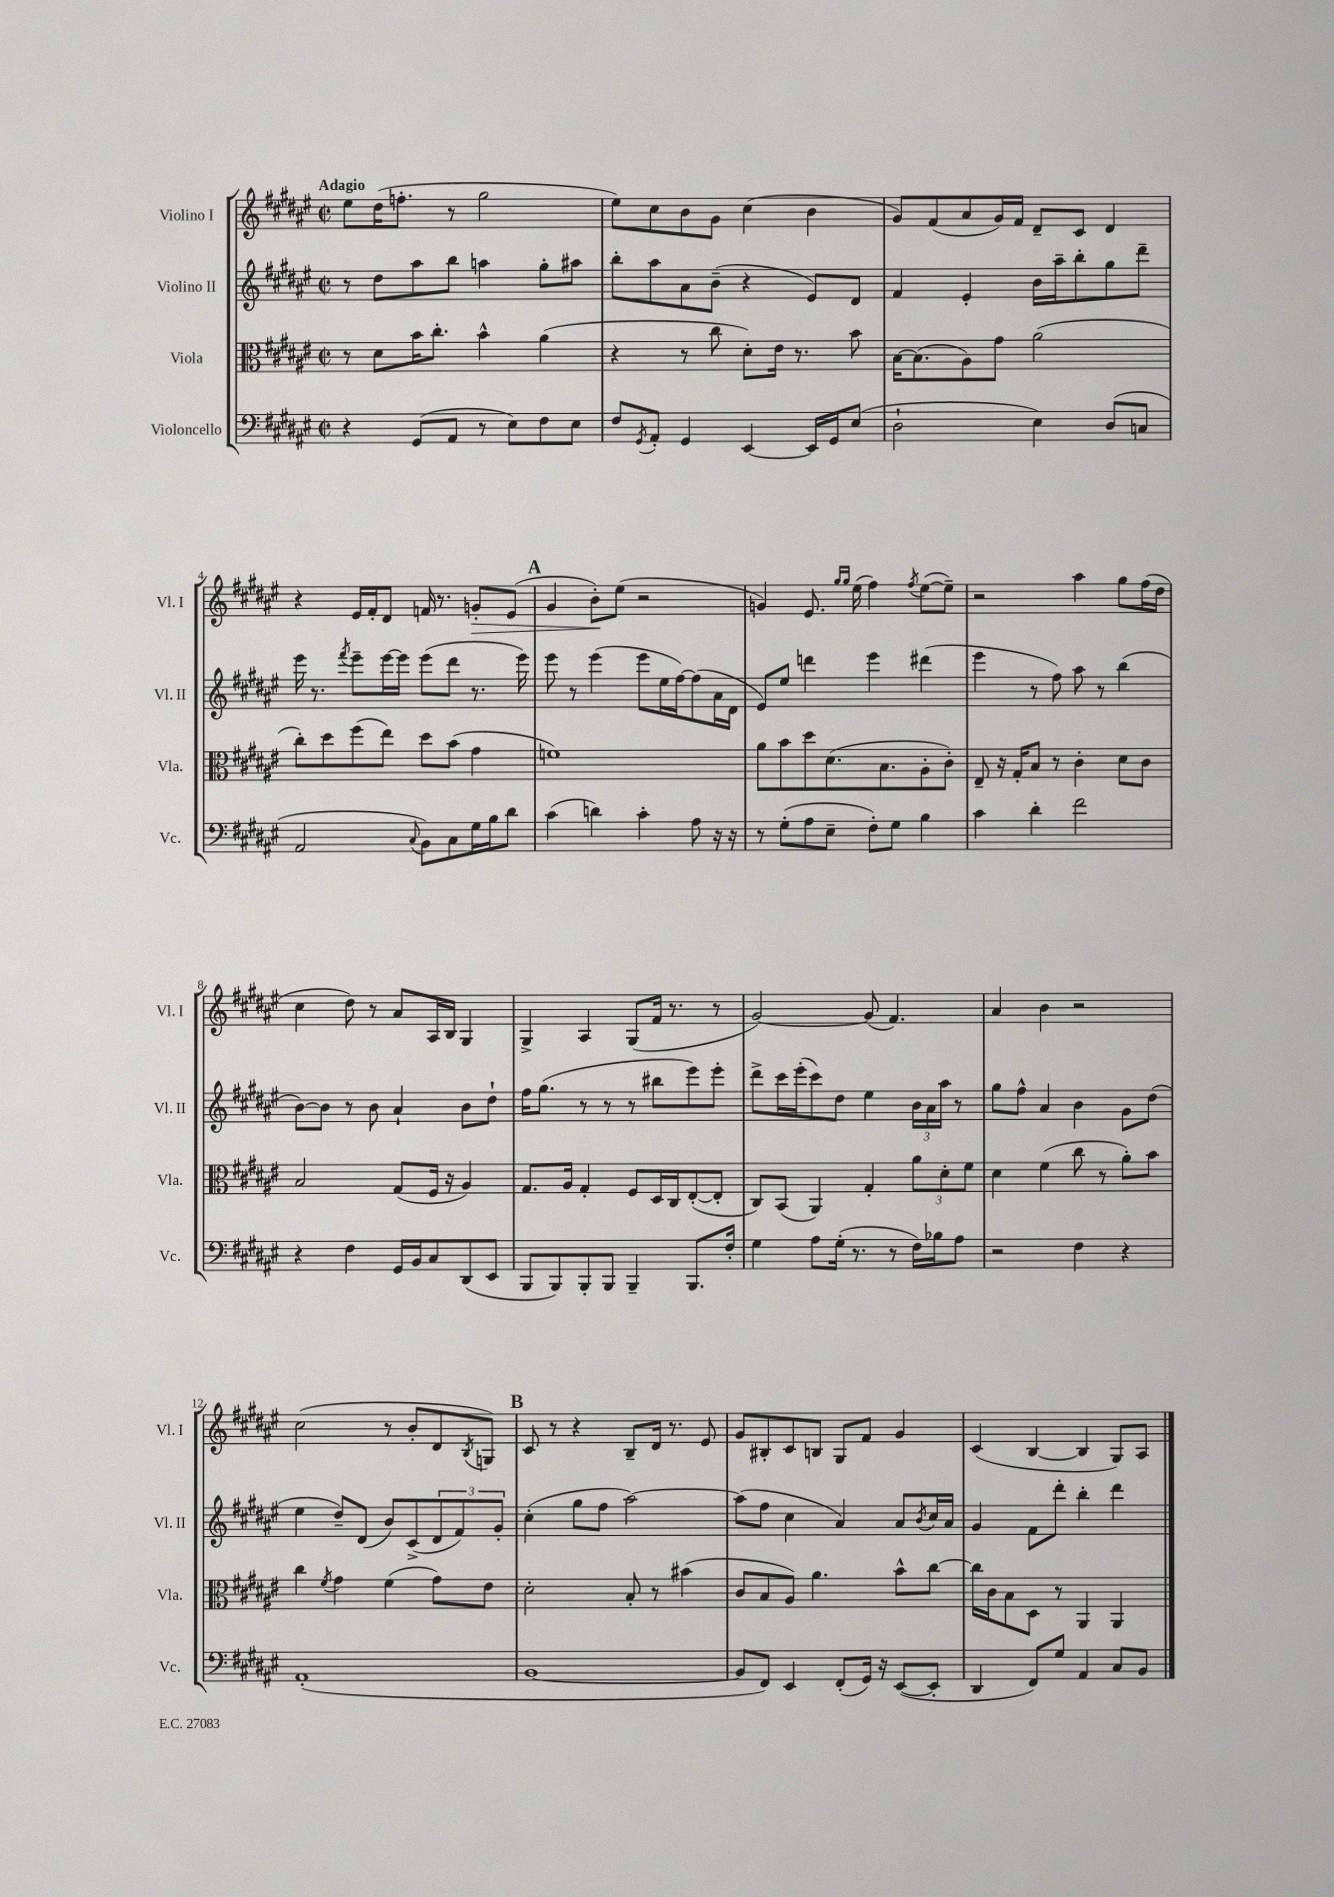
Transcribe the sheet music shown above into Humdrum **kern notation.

**kern	**kern	**kern	**kern
*staff4	*staff3	*staff2	*staff1
*clefF4	*clefC3	*clefG2	*clefG2
*k[f#c#g#d#a#e#]	*k[f#c#g#d#a#e#]	*k[f#c#g#d#a#e#]	*k[f#c#g#d#a#e#]
*M2/2	*M2/2	*M2/2	*M2/2
*met(c|)	*met(c|)	*met(c|)	*met(c|)
4r	8r	8r	8ee#
.	8d#	8dd#	(16dd#
.	.	.	8.ff'
(8GG#	16b	8aa#	.
.	8.cc#'	.	.
8AA#	.	8bb	8r
8r	4b^^	4aa	2gg#
8E#)	.	.	.
8F#	(4a#	8gg#'	.
8E#	.	8aa#	.
=	=	=	=
8F#	4r	8bb'	8ee#)
8qGG#	.	.	.
8AA#'	.	8aa#	8cc#
4GG#	8r	8a#	8b
.	8cc#	(8b~	8g#
[4EE#	8d#')	4r	(4cc#
.	16e#	.	.
.	8.r	.	.
16EE#]	.	8e#)	4b
16GG#	.	.	.
(8E#	8b	8d#	.
=	=	=	=
2D#`	[16B	4f#	8g#)
.	(8.B]	.	.
.	.	.	(8f#
.	8A#)	4e#'	8a#
.	8g#	.	16g#)
.	.	.	16f#
4E#)	(2a#	16b	8d#~
.	.	16aa#~	.
.	.	8bb'	8c#
(8D#	.	8gg#	4d#
8C	.	8ddd#~	.
=	=	=	=
2AA#	8cc#')	16eee#	4r
.	.	8.r	.
.	8dd#	.	.
.	.	8qfff#	.
.	(8ff#	8eee#~	16e#
.	.	.	16f#'
.	8ee#)	[16eee#	8d#
.	.	16eee#]	.
8qqC#	.	.	.
8BB)	8dd#	(8eee#	16f
.	.	.	8.r
8C#	(8b	8ddd#	.
16G#	4g#	8.r	8g'
16B	.	.	.
8d#	.	.	(8e#
.	.	16eee#)	.
=	=	=	=
(4c#	1f)	8eee#	4g#
.	.	8r	.
4d)	.	(4eee#	8b')
.	.	.	(8ee#
4c#'	.	8eee#	2r
.	.	16ee#	.
.	.	[16ff#)	.
8A#	.	(8ff#]	.
16r	.	16a#	.
16r	.	16d#	.
=	=	=	=
8r	8a#	8e#)	4g)
(8G#'	8b	8ee#	.
8A#	8dd#	4ddd	8.e#
8E#~	(8.d#	.	.
.	.	.	16qqgg#
.	.	.	16qqgg#
.	.	.	(16ee#
8F#')	.	4eee#	4ff#)
.	8.B	.	.
8G#	.	.	.
.	.	.	8qff#
4B	8A#'	(4ddd#	([8ee#
.	8c#')	.	8ee#~])
=	=	=	=
4c#	8E#~	4eee#	2r
.	16r	.	.
.	16G#'	.	.
4d#'	8B	8r	.
.	8r	8ff#)	.
2f#	4c#'	8aa#	4aa#
.	.	8r	.
.	8d#	(4bb	8gg#
.	8c#	.	(16ff#
.	.	.	16dd#
=	=	=	=
4r	2B	[8b)	4cc#
.	.	8b]	.
4F#	.	8r	8dd#)
.	.	8b	8r
16GG#	(8G#	4a#`	8a#
16BB	.	.	.
8C#	16F#	.	16A#
.	16r	.	16B
(8DD#	4A#)	8b	4G#
8EE#	.	8dd#`	.
=	=	=	=
8BBB	8.G#	16ff#	4G#^
.	.	(8.gg#	.
8BBB)	.	.	.
.	16A#	.	.
8BBB'	4G#'	8r	4A#
8BBB	.	8r	.
4BBB~	8F#	8r	(8G#
.	16D#	8bb#	16f#
.	16C#	.	8.r
8.BBB	([8E#'	8eee#)	.
.	8E#']	8eee#'	8r
16F#'	.	.	.
=	=	=	=
4G#	8C#)	8ddd#^	[2g#)
.	(8BB	16ccc#	.
.	.	(16eee#'	.
8A#	4AA#)	8ccc#)	.
(16G#'	.	8dd#	.
8.r	.	.	.
.	4G#'	4ee#	(8g#]
8r	.	.	4.f#)
16F#)	12a#	24b	.
.	.	24a#	.
16B-	.	.	.
.	12d#'	24aa#	.
8A#	.	8r	.
.	12f#	.	.
=	=	=	=
2r	4d#	8gg#	4a#
.	.	8ff#^^	.
.	(4f#	4a#	4b
4F#	8cc#	4b	2r
.	8r	.	.
4r	8a#')	8g#	.
.	8b	(8dd#	.
=	=	=	=
(1AA#'	4cc#	4ee#	(2cc#
.	8qf#	.	.
.	4g#	8dd#~)	.
.	.	(8d#	.
.	(4f#	8b)	8r
.	.	(8c#^	8b'
.	8g#)	12d#	8d#
.	.	12f#)	.
.	.	.	8qB
.	8e#	.	8G)
.	.	12g#'	.
=	=	=	=
[1BB	2d#'	(4cc#'	8c#
.	.	.	8r
.	.	8gg#	4r
.	.	8ff#	.
.	8B'	[2aa#)	8B~
.	8r	.	16d#
.	.	.	8.r
.	(4b#	.	.
.	.	.	8e#
=	=	=	=
8BB]	8c#	(8aa#]	8g#
8FF#)	8B	8ff#	8B#'
4EE#	8A#)	4cc#	8c#
.	4.a#	.	8B
(8FF#'	.	4a#)	8G#
16GG#)	.	.	8f#
16r	.	.	.
([8EE#	8b^^	8a#	4g#
.	.	8qb	.
8EE#']	[8cc#	16cc#	.
.	.	16a#	.
=	=	=	=
4DD#	16cc#]	4g#	(4c#
.	16c#	.	.
.	8B	.	.
8FF#)	8D#	8f#	[4B
8G#	8r	8ddd#'	.
4AA#	4AA#	4bb'	4B]
8C#	4AA#	4ddd#	8G#)
8BB	.	.	8A#
==	==	==	==
*-	*-	*-	*-
